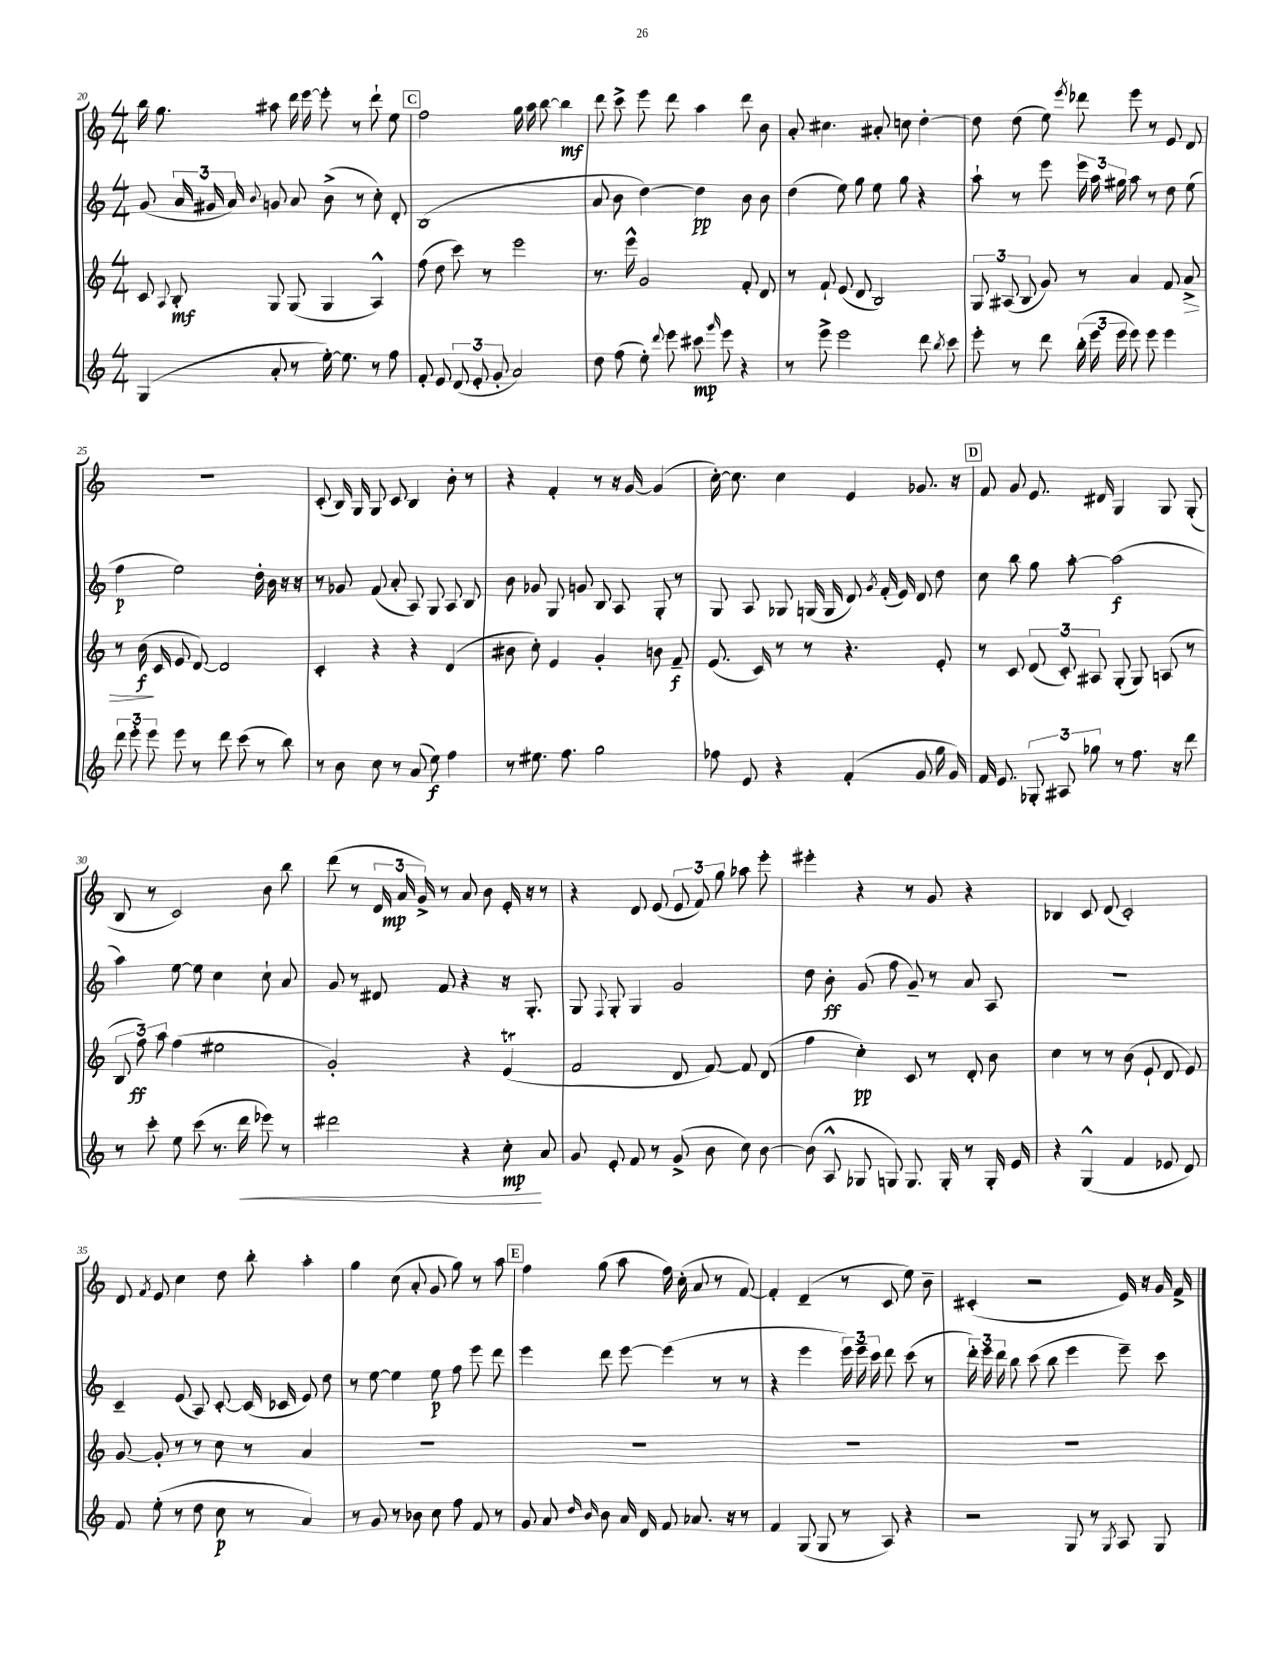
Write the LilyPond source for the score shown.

<<
\new StaffGroup <<
\new Staff = "s0" {
    \clef treble \key c \major \numericTimeSignature \time 4/4
    \autoBeamOff b''16 g''8. ais''8 d'''16 e'''16~ e'''8-. r8 d'''8-! e''8 |
    \mark \markup { \box "C" } f''2 g''16 a''16 b''8~ b''4\mf |
    d'''8 c'''8-> e'''8 d'''8 a''4 d'''8 b'8 |
    a'8-. cis''4. ais'8-. c''8 d''4~-. |
    d''8 d''8( e''8) \acciaccatura { e'''8 } des'''8 e'''8 r8 e'8 d'8 |
    R1 |
    c'8-.( b16) g16 g8 c'8 b4 b'8-. r8 |
    r4 f'4-. r8 r16 g'16~ g'4( |
    c''16~-.) c''8. c''4 e'4 ges'8. r16 |
    \mark \markup { \box "D" } f'8 g'8 e'8. dis'16 g4 g8 g8-.( |
    b8 r8 c'2) b'8 b''8 |
    d'''8( r8 \tuplet 3/2 { d'16 a'16\mp g'16->) } r8 a'8 b'8 e'16-. r16 r8 |
    r4 d'8 e'8( \tuplet 3/2 { e'8 f'8) g''8 } aes''8 e'''8-. |
    eis'''4-. r4 r8 g'8 r4 |
    bes4 c'8 d'8( c'2-.) |
    d'8 \acciaccatura { f'8 } e'8 c''4 d''8 b''8-. a''4-. |
    g''4 c''8( a'8-. g'8 g''8) r8 a''8 |
    \mark \markup { \box "E" } f''4 g''8( a''8 f''16) c''16-.( a'8 r8 f'8~) |
    f'4-. d'4--( r8 c'8 e''8) b'8-- |
    cis'4-.( r2 e'16) r16 g'16 f'16-> \bar "|." |
}
\new Staff = "s1" {
    \clef treble \key c \major \numericTimeSignature \time 4/4
    \autoBeamOff g'8( \tuplet 3/2 { a'16 gis'16 a'16) } \appoggiatura { b'8 } g'8 a'8 b'8->( r8 c''8-.) d'8-. |
    \mark \markup { \box "C" } b1( |
    a'8 b'8 d''4~) d''4\pp b'8 b'8 |
    d''4( e''8) g''8 e''8 g''8 r4 |
    a''8-! r8 e'''8 \tuplet 3/2 { e'''16 a''16 gis''16 } a''8 r8 d''8 e''8( |
    f''4\p e''2) d''16-. b'16 r16 r16 |
    r8 ges'8 f'8( a'8-. a8) g8 a8 b8 |
    b'8 ges'8 g8 g'8 b8 a8 g8-. r8 |
    g8 a8 ges8 g16( g16 d'8) \acciaccatura { g'8 } f'16-.( e'16) d'8 d''8 |
    \mark \markup { \box "D" } c''8 b''8 g''8 a''8~-. a''2\f( |
    a''4) e''8~ e''8 c''4 c''8-! a'8 |
    g'8 r8 dis'8 f'8 r4 r16 g8.-. |
    g8 \appoggiatura { f8 } g8-. g4 g'2 |
    d''8 b'8-.\ff g'8( f''8 g'8--) r8 a'8 a8 |
    R1 |
    c'4-- e'8( a8) c'8~-. c'16( ces'16 e'8) d''8 |
    r8 e''8~ e''4 e''8\p f''8 e'''8 d'''8 |
    \mark \markup { \box "E" } e'''4 d'''8 e'''8~ e'''4( r8 r8 |
    r4 e'''4 \tuplet 3/2 { e'''16) e'''16-- c'''16 } d'''8 c'''8( r8 |
    \tuplet 3/2 { d'''16-.) e'''16 d'''16 } b''8 c'''8( b''8 e'''4 e'''8--) c'''8 \bar "|." |
}
\new Staff = "s2" {
    \clef treble \key c \major \numericTimeSignature \time 4/4
    \autoBeamOff c'8 \appoggiatura { a8 } b8-.\mf g8 g8( g4 a4-^) |
    \mark \markup { \box "C" } f''8( d''8 c'''8) r8 e'''2 |
    r8. e'''16-^ g'2 f'8-. d'8 |
    r8 f'8-! e'8( d'8 b2) |
    \tuplet 3/2 { g8 ais8( b8 } g'8) r8 a'4 f'8 a'8->\> |
    r8 b'16\f\!( c'16 e'8 d'8~) d'2 |
    c'4-. r4 r4 d'4( |
    bis'8 c''8-.) e'4 g'4-. b'8 f'8--\f |
    e'8.( c'16) r8 r8 r4. e'8-. |
    \mark \markup { \box "D" } r8 c'8 \tuplet 3/2 { d'8( c'8-.) ais8 } g8-.( g8) a8( r8 |
    \tuplet 3/2 { b8 f''8\ff) a''8 } f''4( eis''2 |
    g'2-.) r4 e'4\trill( |
    f'2 d'8 f'8~) f'8 d'8( |
    f''4 c''4-.\pp) c'8 r8 d'8-. b'8 |
    c''4 r8 r8 b'8( e'8-! d'8 e'8) |
    g'8~ g'8-. r8 r8 c''8 r8 a'4 |
    R1 |
    \mark \markup { \box "E" } R1 |
    R1 |
    R1 \bar "|." |
}
\new Staff = "s3" {
    \clef treble \key c \major \numericTimeSignature \time 4/4
    \autoBeamOff g4( a'8-. r8 e''16~-.) e''8. r8 f''8 |
    \mark \markup { \box "C" } f'8-. e'8 \tuplet 3/2 { d'8( e'8-. g'8-. } a'2) |
    d''8 f''8( e''8-.) \appoggiatura { d'''8 } e'''8 cis'''8\mp \grace { g'''16 } e'''8 r4 |
    r8 e'''8-> e'''2 d'''8 \acciaccatura { b''8 } c'''8 |
    e'''8-. r8 d'''8 \tuplet 3/2 { b''16-.( e'''16 e'''16 } e'''8) e'''8 e'''4 |
    \tuplet 3/2 { d'''8 e'''8-. e'''8 } e'''8 r8 d'''8 c'''8( r8 b''8) |
    r8 b'8 c''8 r8 a'8( e''8\f) f''4 |
    r8 eis''8. f''8. g''2 |
    fes''8 e'8 r4 f'4-.( g'8 g''16 g'16) |
    \mark \markup { \box "D" } f'16 e'8. \tuplet 3/2 { ges8-. ais8 ges''8 } r8 f''8. r16 d'''8 |
    r8 c'''8-. e''8 c'''8( r8. d'''16\< ees'''8) r8 |
    dis'''2 r4 c''8-.\mp\! a'8 |
    g'8 e'8-. f'8 r8 g'8->( b'8 c''8) b'8~ |
    b'8( a8-^ ges8 g8) g8. g16-. r8 g16-. e'16 |
    r4 g4-^( f'4 ees'8 d'8) |
    f'8 e''8-.( r8 d''8 c''8\p r8 a'4) |
    r8 g'8 r8 bes'8 c''8 f''8 f'8 r8 |
    \mark \markup { \box "E" } g'8 a'8 \grace { d''16 b'16 } b'8 a'16 d'16 f'8 aes'8. r16 r8 |
    f'4 g8( g8 r8 a8) r4 |
    r2 g8 r8 \acciaccatura { g8 } a8 g8 \bar "|." |
}
>>
>>
\layout { \context { \Score currentBarNumber = #20 } }
